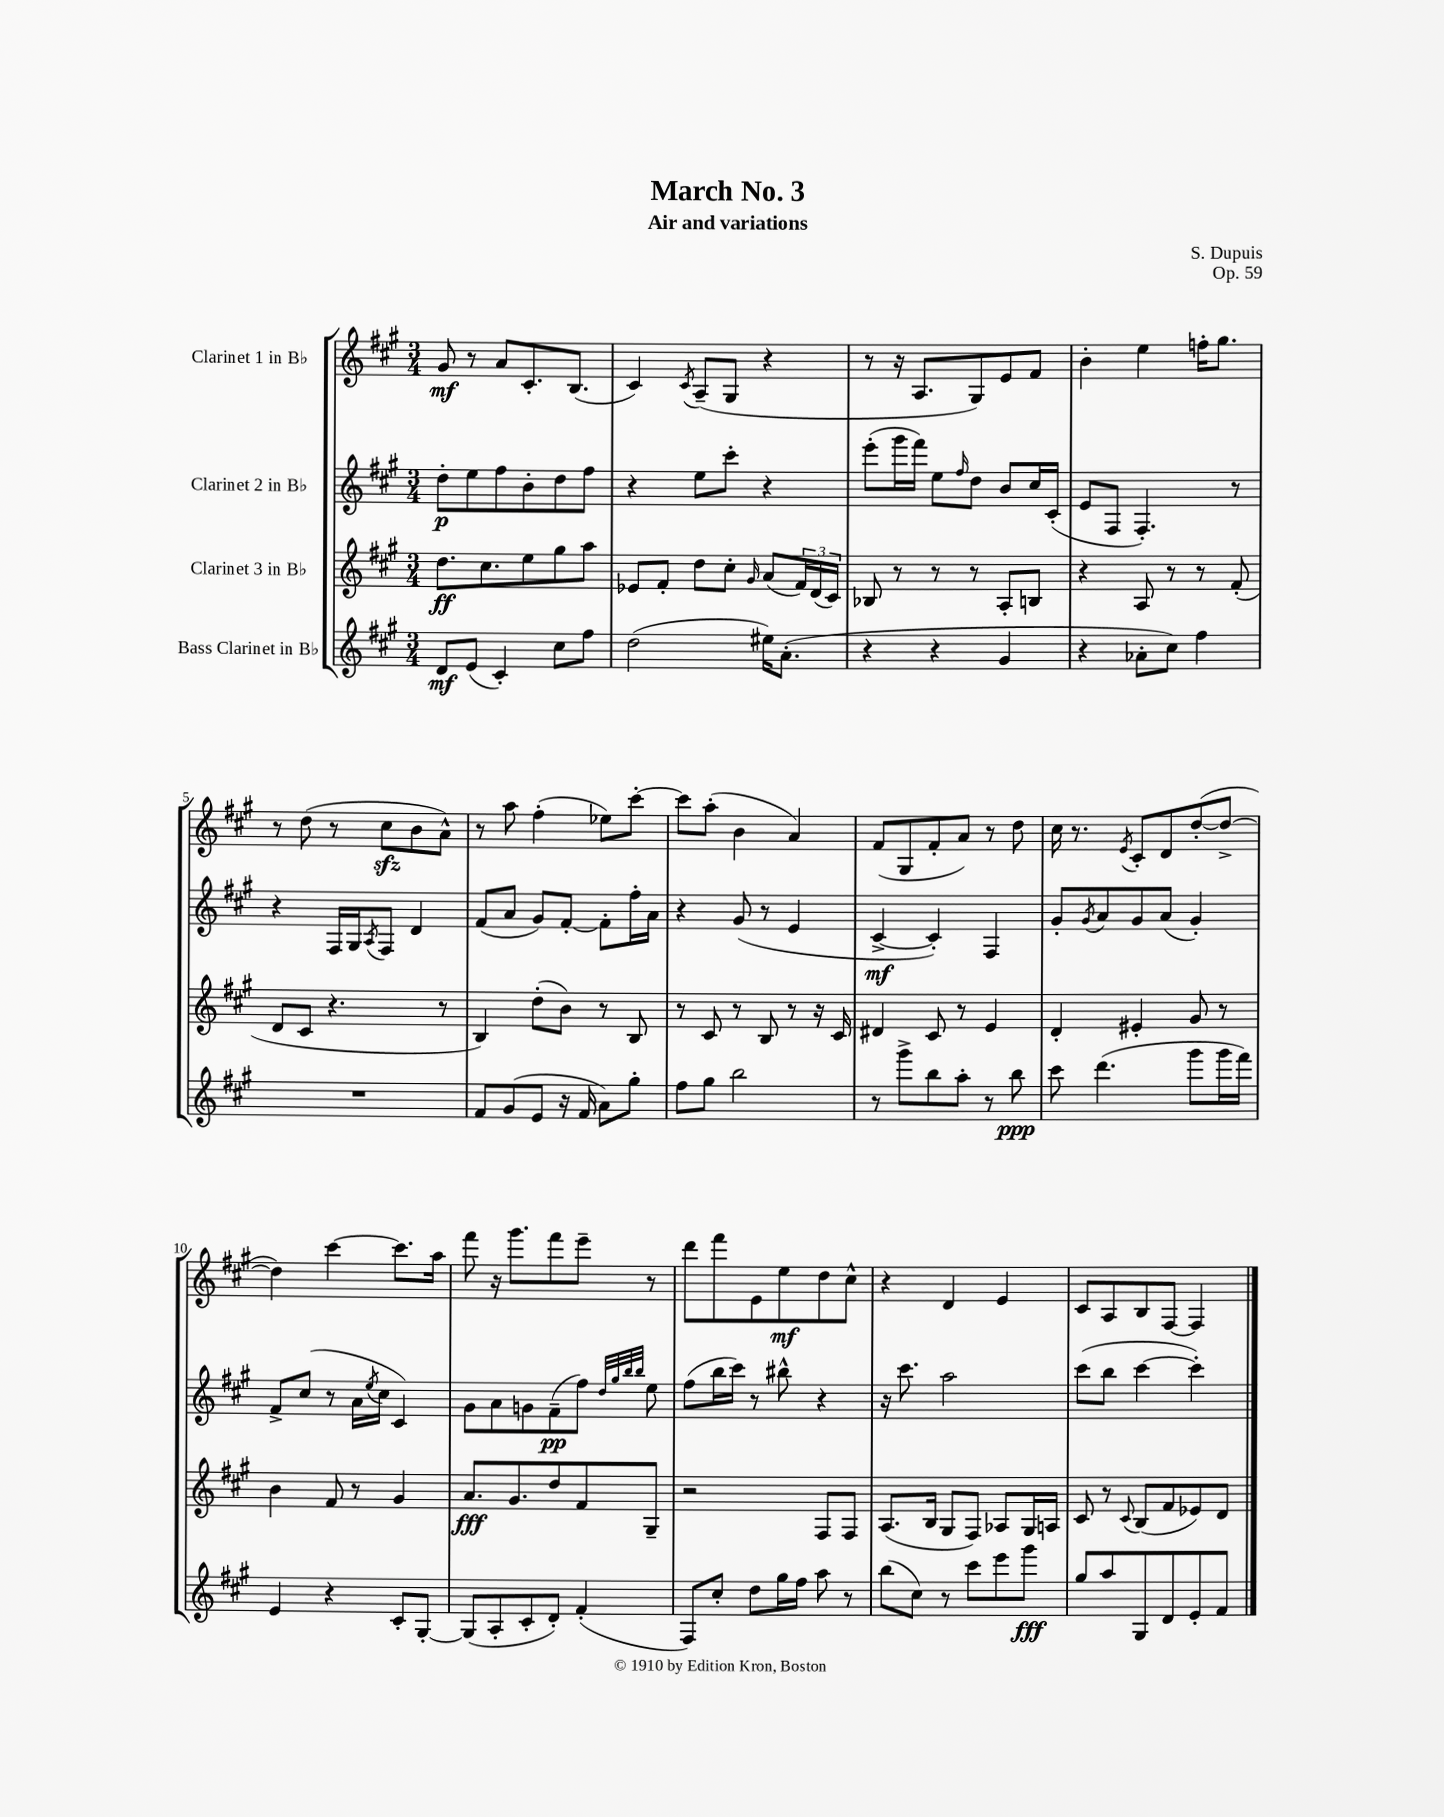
\header { title = "March No. 3" composer = "S. Dupuis" subtitle = "Air and variations" opus = "Op. 59" }
<<
\new StaffGroup <<
\new Staff = "s0" \with { instrumentName = "Clarinet 1 in Bb" } {
    \clef treble \key a \major \numericTimeSignature \time 3/4
    gis'8\mf r8 a'8 cis'8.-. b8.( |
    cis'4) \acciaccatura { cis'8 } a8--( gis8 r4 |
    r8 r16 a8. gis8) e'8 fis'8 |
    b'4-. e''4 f''16-. gis''8. |
    r8 d''8( r8 cis''8\sfz b'8 a'8-^) |
    r8 a''8 fis''4-.( ees''8) cis'''8~-. |
    cis'''8 a''8-.( b'4 a'4) |
    fis'8( gis8 fis'8-. a'8) r8 d''8 |
    cis''16 r8. \acciaccatura { e'8 } cis'8-. d'8 d''8~-.( d''8~-> |
    d''4) cis'''4~ cis'''8. a''16 |
    fis'''8 r16 gis'''8. fis'''8 e'''8-- r8 |
    d'''8 fis'''8 e'8 e''8\mf d''8 cis''8-^ |
    r4 d'4 e'4 |
    cis'8 a8 b8 fis8~ fis4 \bar "|." |
}
\new Staff = "s1" \with { instrumentName = "Clarinet 2 in Bb" } {
    \clef treble \key a \major \numericTimeSignature \time 3/4
    d''8-.\p e''8 fis''8 b'8-. d''8 fis''8 |
    r4 e''8 cis'''8-. r4 |
    e'''8-.( gis'''16 fis'''16) e''8 \grace { fis''16 } d''8 b'8 cis''16 cis'16-.( |
    e'8 fis8 fis4.-.) r8 |
    r4 fis16 gis16 \acciaccatura { a8 } fis8 d'4 |
    fis'8( a'8 gis'8) fis'8~-. fis'8-. fis''16-. a'16 |
    r4 gis'8( r8 e'4 |
    cis'4~->\mf cis'4-.) fis4 |
    gis'8-. \acciaccatura { gis'8 } a'8 gis'8 a'8( gis'4-.) |
    fis'8-> cis''8( r8 a'16 \acciaccatura { e''8 } cis''16 cis'4) |
    gis'8 a'8 g'8 fis'8--\pp( fis''8) \grace { d''32 gis''32 b''32 b''32 } e''8 |
    fis''8( b''16 cis'''16) r8 bis''8-^ r4 |
    r16 cis'''8. a''2 |
    cis'''8( b''8 cis'''4~ cis'''4-.) \bar "|." |
}
\new Staff = "s2" \with { instrumentName = "Clarinet 3 in Bb" } {
    \clef treble \key a \major \numericTimeSignature \time 3/4
    d''8.\ff cis''8. e''8 gis''8 a''8 |
    ees'8 fis'8-. d''8 cis''8-. \grace { gis'16 } a'8( \tuplet 3/2 { fis'16) d'16( cis'16) } |
    bes8 r8 r8 r8 a8-. b8 |
    r4 a8 r8 r8 fis'8-.( |
    d'8 cis'8 r4. r8 |
    b4) d''8-.( b'8) r8 b8 |
    r8 cis'8 r8 b8 r8 r16 cis'16 |
    dis'4 cis'8 r8 e'4 |
    d'4-. eis'4-. gis'8 r8 |
    b'4 fis'8 r8 gis'4 |
    a'8.\fff gis'8. d''8 fis'8 gis8-- |
    r2 fis8 fis8 |
    a8.( b16 gis8 fis8) aes8 gis16 a16 |
    cis'8 r8 \appoggiatura { cis'8 } b8( fis'8 ees'8) d'8 \bar "|." |
}
\new Staff = "s3" \with { instrumentName = "Bass Clarinet in Bb" } {
    \clef treble \key a \major \numericTimeSignature \time 3/4
    d'8\mf e'8( cis'4-.) cis''8 fis''8 |
    d''2( eis''16) a'8.-.( |
    r4 r4 gis'4 |
    r4 aes'8-. cis''8) fis''4 |
    R2. |
    fis'8 gis'8( e'8 r16 fis'16 a'8) gis''8-. |
    fis''8 gis''8 b''2 |
    r8 gis'''8-> b''8 a''8-. r8 b''8\ppp |
    cis'''8 d'''4.( gis'''8 gis'''16 fis'''16) |
    e'4 r4 cis'8-. gis8~-. |
    gis8( a8-. cis'8-. d'8-.) fis'4-.( |
    fis8) cis''8-. d''8 gis''16 fis''16 a''8 r8 |
    b''8( cis''8) r8 cis'''8 e'''8 gis'''8\fff |
    gis''8 a''8 gis8 d'8 e'8-. fis'8 \bar "|." |
}
>>
>>
